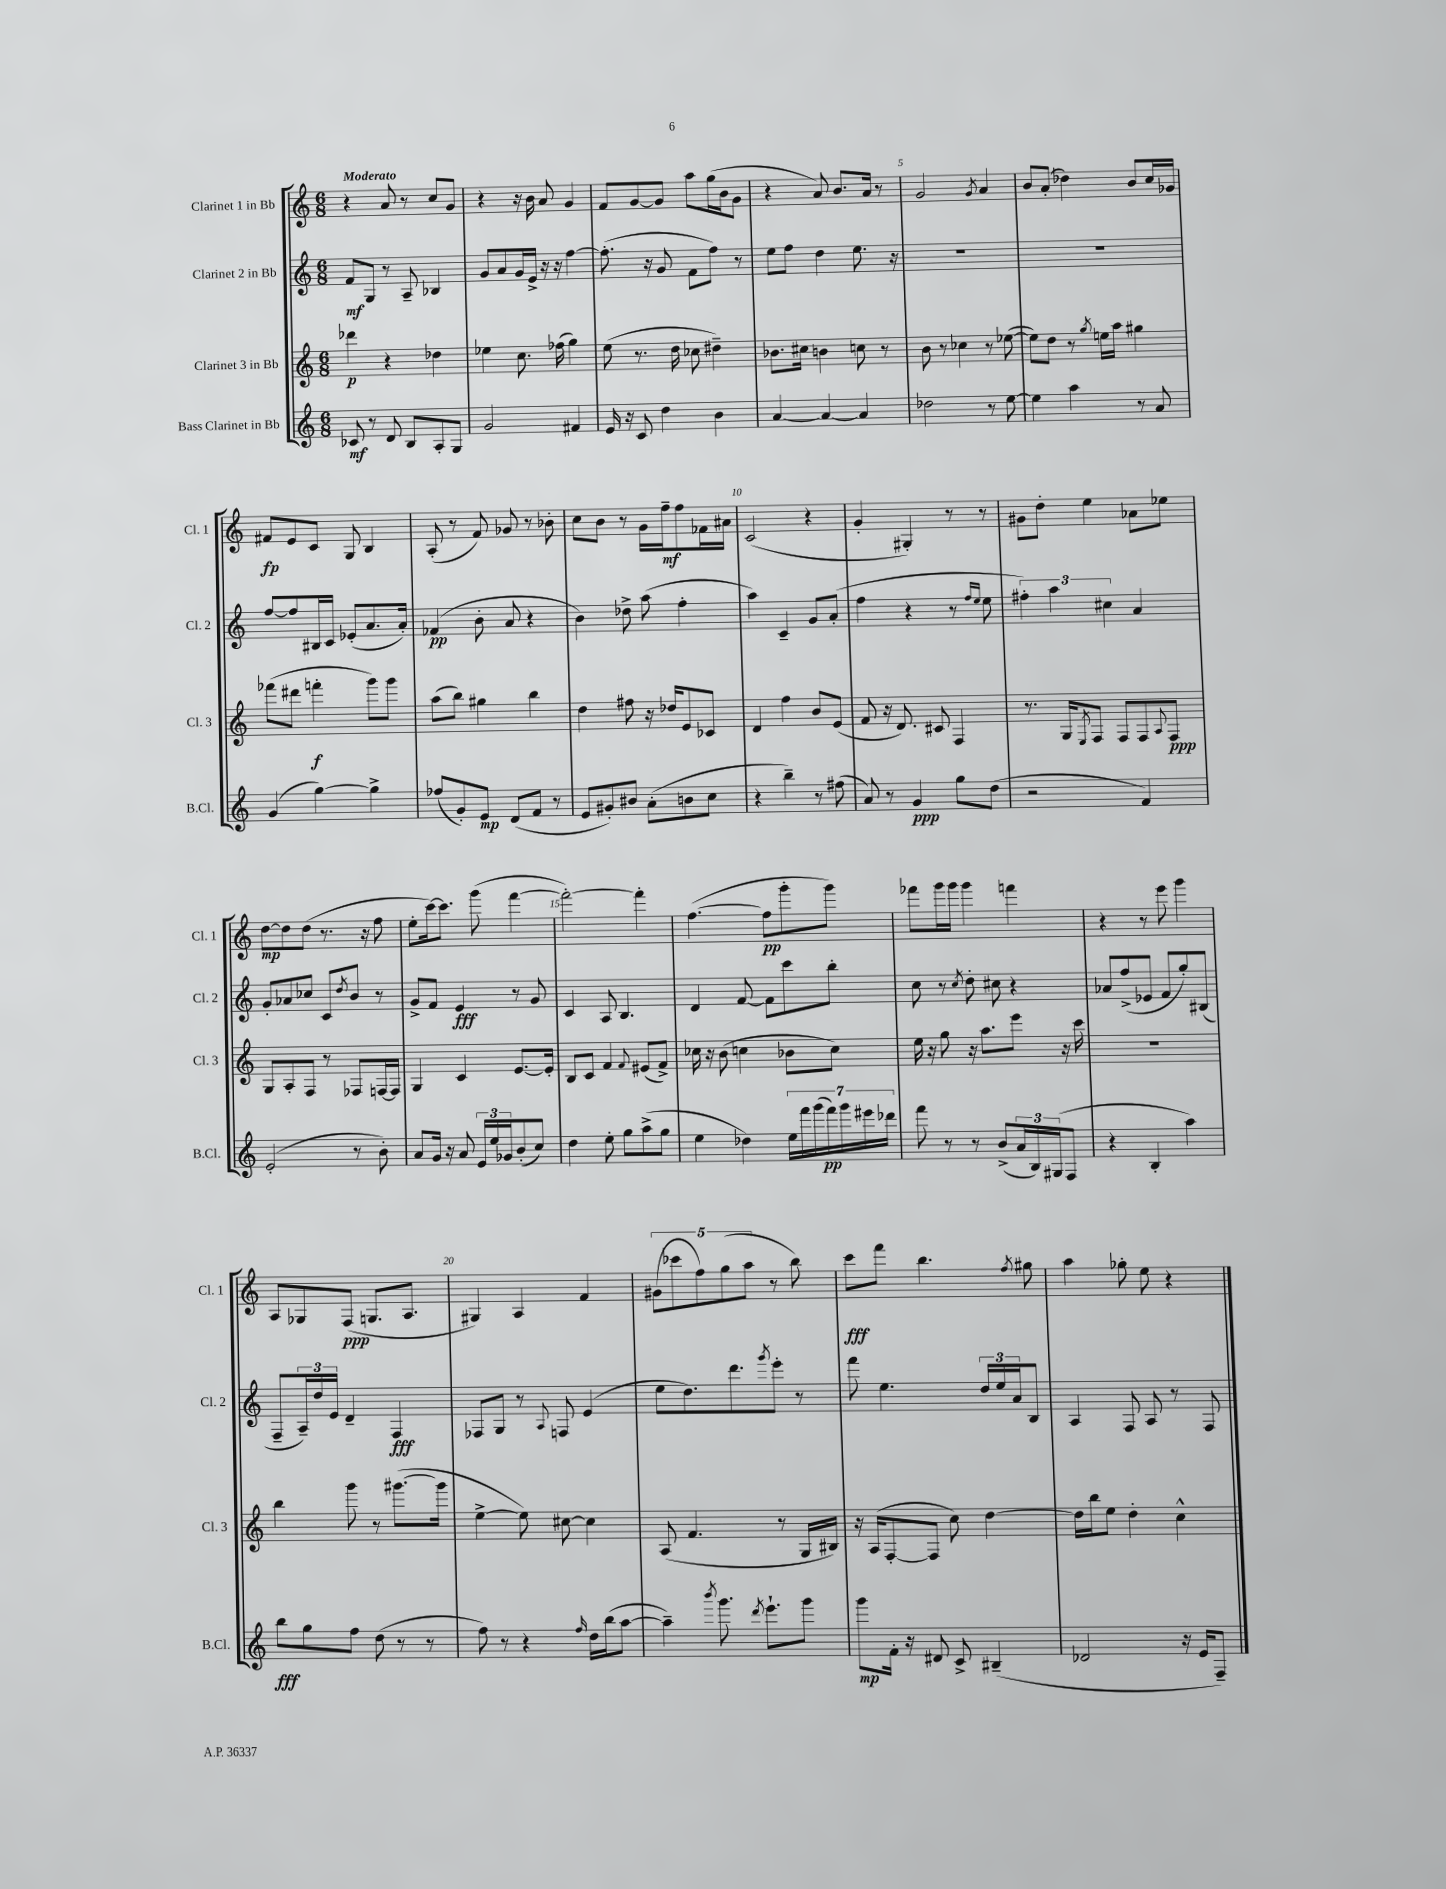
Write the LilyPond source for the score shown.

<<
\new StaffGroup <<
\new Staff = "s0" \with { instrumentName = "Clarinet 1 in Bb" shortInstrumentName = "Cl. 1" } {
    \clef treble \key c \major \numericTimeSignature \time 6/8 \tempo "Moderato"
    r4 a'8 r8 c''8 g'8 |
    r4 r16 b'16 a'8 g'4 |
    f'8 g'8~ g'8 a''8 g''16( b'16 g'8 |
    r4 a'8) b'8. a'16 r8 |
    g'2 \acciaccatura { g'8 } a'4 |
    b'8 a'8-.( des''4) b'8 c''16 ges'16 |
    fis'8\fp e'8 c'8 g8 b4 |
    a8-.( r8 f'8) ges'8 r8 bes'8-. |
    c''8 b'8 r8 g'16 f''16--\mf f''8 fes'16 ais'16 |
    c'2( r4 |
    g'4-. gis4-.) r8 r8 |
    gis'8 d''8-. e''4 aes'8 ees''8 |
    d''8~\mp d''8 d''8( r8. r16 f''8 |
    e''8-. c'''16~) c'''8. g'''8( f'''4~ |
    f'''2~-.) f'''4-. |
    f''4.~( f''8\pp g'''8-. g'''8) |
    fes'''8 g'''16 g'''16 g'''4 f'''4 |
    r4 r8 e'''8 g'''4 |
    a8 ges8 f8\ppp( g8. a8. |
    gis4) a4 f'4 |
    \tuplet 5/4 { gis'8( ces'''8 f''8) g''8( a''8 } r8 b''8) |
    c'''8\fff f'''8 b''4. \acciaccatura { f''8 } gis''8 |
    a''4 ges''8-. e''8 r4 \bar "|." |
}
\new Staff = "s1" \with { instrumentName = "Clarinet 2 in Bb" shortInstrumentName = "Cl. 2" } {
    \clef treble \key c \major \numericTimeSignature \time 6/8
    f'8\mf g8 r8 a8-- bes4 |
    g'8 a'8 g'16 e'16-> r16 r16 f''4~ |
    f''8.-.( r16 g'8 f'8 f''8) r8 |
    e''8 f''8 d''4 e''8. r16 |
    R2. |
    R2. |
    f''8~ f''8 bis16 c'16 ees'8-.( a'8. a'16-.) |
    fes'4\pp( b'8-. a'8 r4 |
    b'4) des''8-> a''8( f''4-. |
    a''4) c'4-- g'8 a'8-.( |
    f''4 r4 r8 \grace { f''16 e''16 } e''8 |
    \tuplet 3/2 { fis''4-.) a''4 cis''4 } a'4 |
    g'8-. aes'8 ces''8 c'8 \acciaccatura { d''8 } b'8 r8 |
    g'8-> f'8 e'4\fff r8 g'8 |
    c'4 a8 b4. |
    d'4 f'8~ f'8 c'''8 b''8-. |
    c''8 r8 \acciaccatura { c''8 } d''8-. cis''8 r4 |
    aes'8 f''8->( ees'8 f'8 g''8-.) bis8( |
    f8-- \tuplet 3/2 { a16--) d''16 e'16 } d'4-- f4\fff |
    fes8 g8 r8 \appoggiatura { a8 } f8 e'4( |
    e''8 d''8.) d'''8. \acciaccatura { g'''8 } e'''8-. r8 |
    f'''8 e''4. \tuplet 3/2 { d''16 e''16 a'16 } b8 |
    a4 f8 a8 r8 f8 \bar "|." |
}
\new Staff = "s2" \with { instrumentName = "Clarinet 3 in Bb" shortInstrumentName = "Cl. 3" } {
    \clef treble \key c \major \numericTimeSignature \time 6/8
    des'''4\p r4 des''4 |
    ees''4 c''8. fes''16( g''4) |
    e''8( r8. d''16 ces''8 dis''4--) |
    bes'8. cis''16 b'4 c''8 r8 |
    b'8 r8 ces''4 r8 ees''8~( |
    ees''8) d''8 r8 \acciaccatura { g''8 } e''16 a''16 gis''4 |
    fes'''8( dis'''8 f'''4-.\f g'''8) g'''8 |
    a''8( b''8) gis''4 b''4 |
    d''4 fis''8 r16 des''16 e'8 ces'8 |
    d'4 f''4 b'8 e'8( |
    f'8 r16 d'8.) cis'8 f4 |
    r8. g16 \acciaccatura { e8 } f8 f8 f8 \appoggiatura { a8 } f8\ppp |
    g8 a8-. f8 r8 fes8 f16~ f16 |
    g4 c'4 e'8.~ e'16-. |
    b8 c'8 f'4 \appoggiatura { f'8 } eis'8( f'8->) |
    ces''16 r16 b'8( c''4 bes'8 c''8) |
    e''16 r16 g''8 r16 a''8. e'''8 r16 c'''16 |
    R2. |
    b''4 g'''8 r8 gis'''8.~( gis'''16 |
    e''4~-> e''8) cis''8~ cis''4 |
    a8( f'4. r8 g16 bis16) |
    r16 a16( f8~-. f8 c''8) d''4~ |
    d''16 b''16 e''8 d''4-. c''4-^ \bar "|." |
}
\new Staff = "s3" \with { instrumentName = "Bass Clarinet in Bb" shortInstrumentName = "B.Cl." } {
    \clef treble \key c \major \numericTimeSignature \time 6/8
    ces'8\mf r8 d'8 b8 a8-. g8 |
    g'2 fis'4 |
    e'16 r16 c'8 d''4 b'4 |
    a'4~ a'4~ a'4 |
    des''2 r8 e''8~ |
    e''4 a''4 r8 a'8 |
    g'4( g''4~) g''4-> |
    fes''8( g'8-.) e'8\mp d'8( f'8 r8 |
    e'8 gis'8-.) bis'8 a'8-.( b'8 c''8 |
    r4 b''4--) r8 fis''8( |
    a'8) r8 g'4\ppp g''8 d''8( |
    r2 f'4) |
    e'2-.( r8 b'8-.) |
    a'8 g'16 r16 a'8 \tuplet 3/2 { e'16 e''16 ges'16 } b'8-.( c''8) |
    d''4 e''8-. g''8 a''8->( g''8 |
    e''4 des''4) \tuplet 7/4 { e''16 f'''16 g'''16( f'''16\pp) g'''16 eis'''16 des'''16 } |
    f'''8 r8 r8 b'8->( \tuplet 3/2 { a'16 b16) gis16( } f8 |
    r4 b4-. a''4) |
    b''8\fff g''8 f''8 d''8( r8 r8 |
    f''8) r8 r4 \grace { f''16 } d''16 b''16( a''8~ |
    a''4--) \acciaccatura { b'''8 } g'''8. \acciaccatura { d'''8 } e'''8.-! g'''8 |
    g'''8\mp f'16-. r16 dis'8 c'8-> bis4--( |
    des'2 r16 e'16 f8--) \bar "|." |
}
>>
>>
\layout { \context { \Score \override BarNumber.break-visibility = ##(#f #t #t) barNumberVisibility = #(every-nth-bar-number-visible 5) } }
